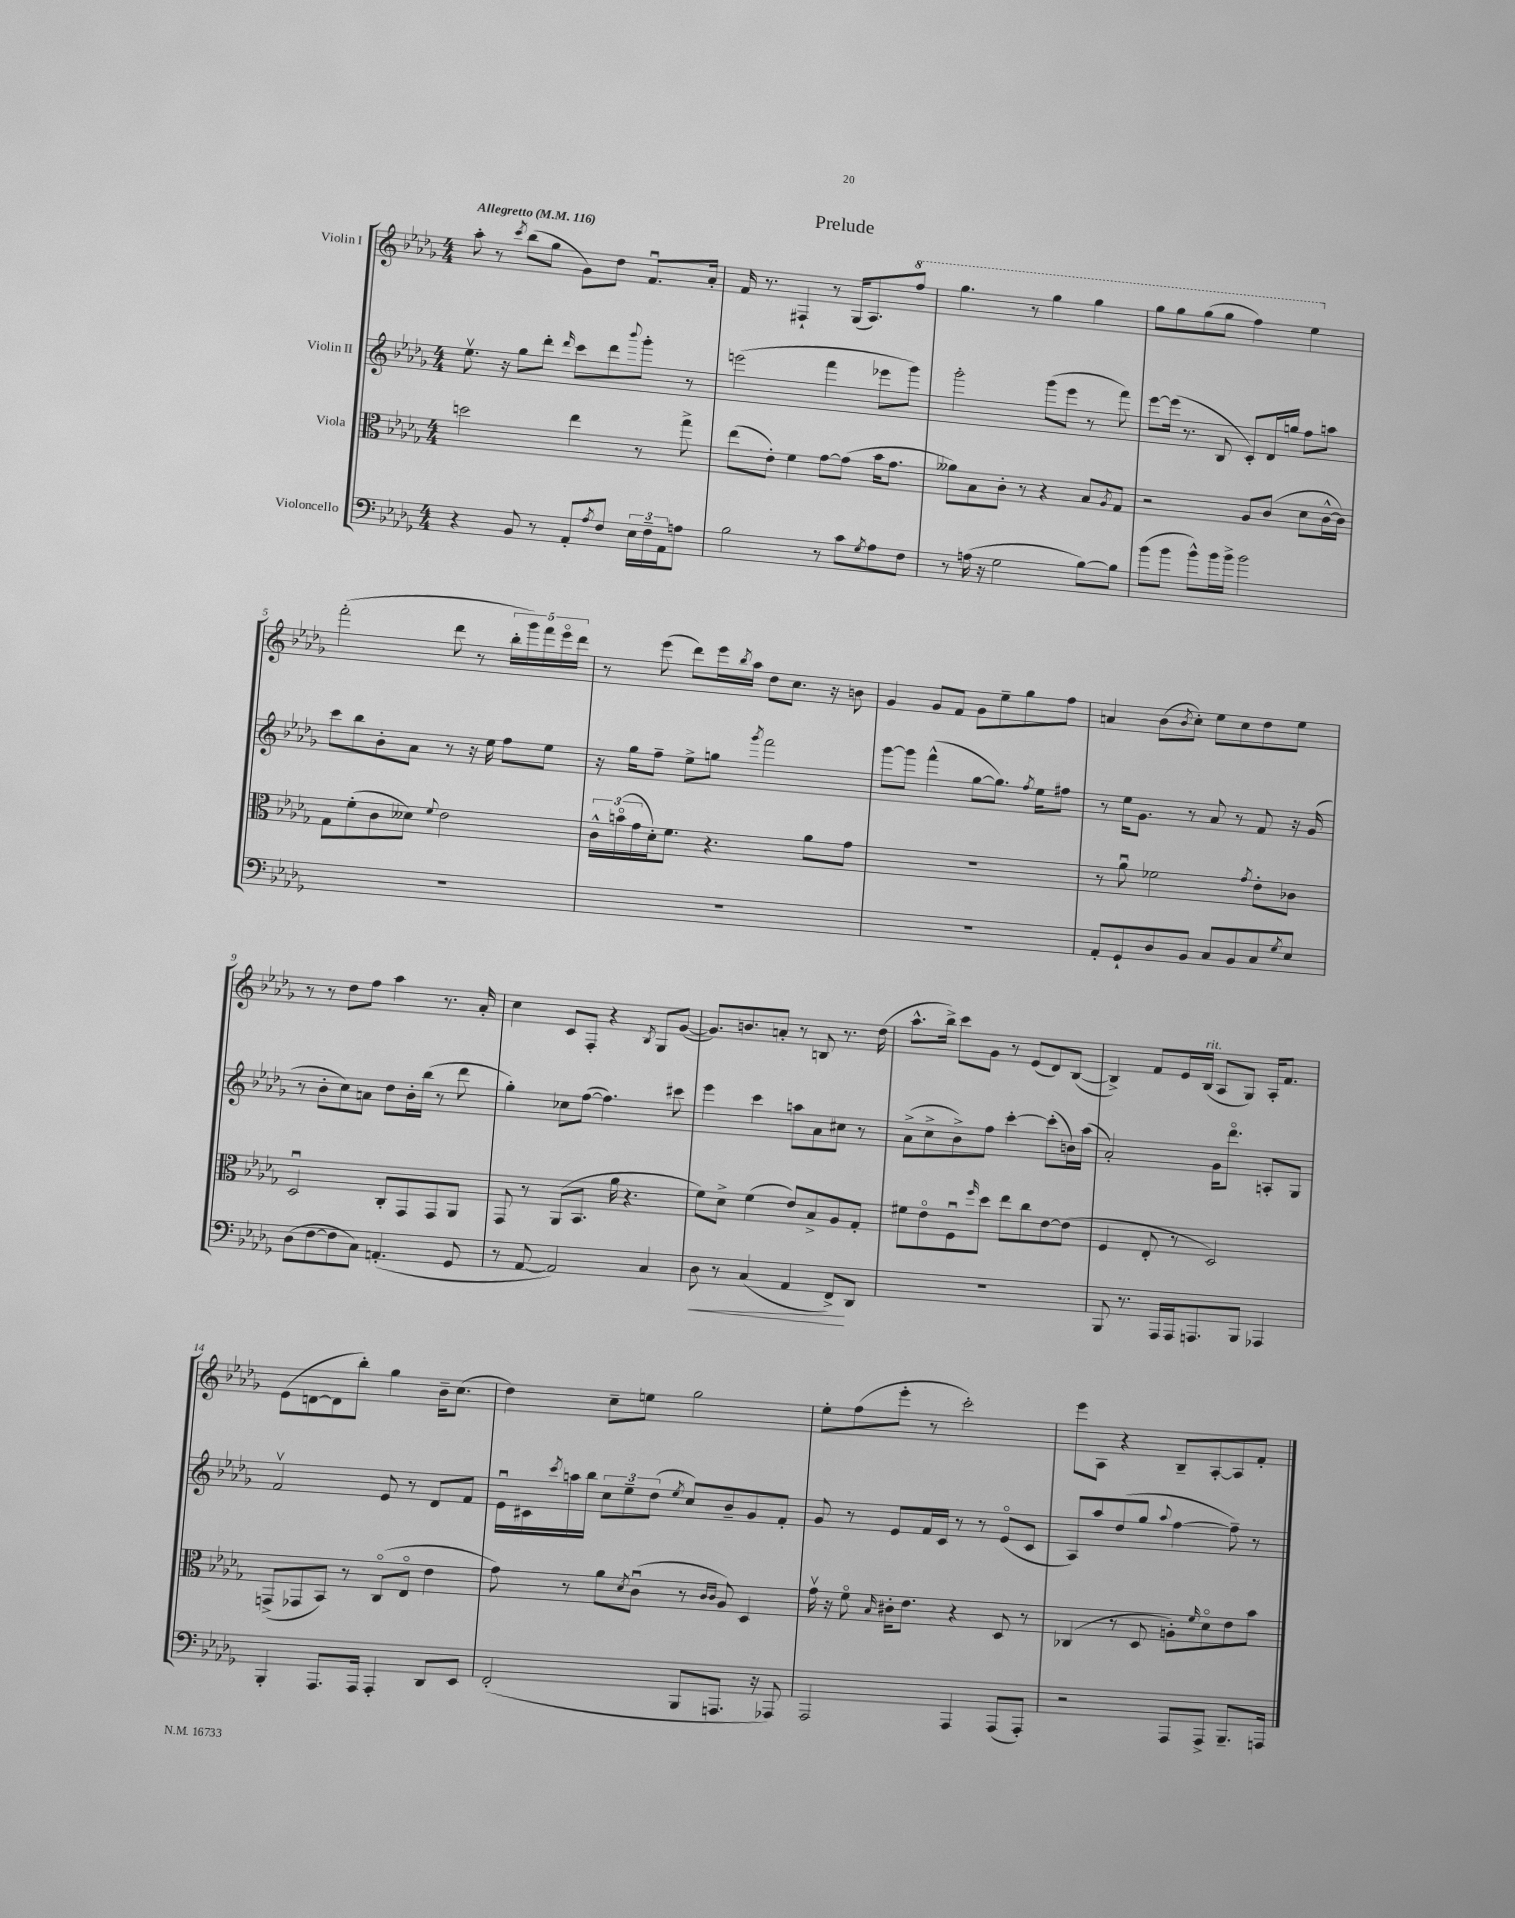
\header { title = "Prelude" }
<<
\new StaffGroup <<
\new Staff = "s0" \with { instrumentName = "Violin I" } {
    \clef treble \key des \major \numericTimeSignature \time 4/4 \tempo "Allegretto" 4 = 116
    aes''8-. r8 \acciaccatura { c'''8 } bes''8( ges''8 ges'8) des''8 f'8.\downbow aes'16-. |
    f'16 r8. fis4-! r8 ges16( aes8.) \ottava #1 f'''8 |
    ges'''4. r8 ges'''4 ges'''4 |
    ges'''8 ges'''8 ges'''8( ges'''8 f'''4) ees'''4 \ottava #0 |
    f'''2-.( des'''8 r8 \tuplet 5/4 { bes''16-. ges'''16) f'''16 ees'''16\flageolet des'''16 } |
    r8 ees'''8( des'''8) ees'''16 \acciaccatura { bes''8 } aes''16 des''8 c''8. r16 b'8 |
    ges'4 ges'8 f'8 ges'8 ees''8-- ges''8 f''8 |
    a'4 bes'8( \acciaccatura { bes'8 } c''8-.) ees''8 c''8 des''8 ees''8 |
    r8 r8 des''8 f''8 aes''4 r8. aes'16-. |
    c''4 c'8 f8-. r4 \acciaccatura { bes8 } ges8 ges'8~( |
    ges'8.) b'8. a'8-. r8 b8 r8. des''16( |
    aes''8.-^ bes''16->) c'''8 ges'8 r8 ees'8( des'8) bes8~( |
    bes4->) f'8 ees'16 bes16^\markup { \italic "rit." }( aes8 ges8) aes16-. f'8. |
    ees'8( d'8~ d'8 bes''8-.) ges''4 bes'16-- c''8.( |
    des''4) c''8-- e''8 ges''2 |
    ees''8-. f''8( ees'''8-. r8 c'''2-.) |
    ees'''8 aes8 r4 bes8-- aes8~-. aes8 f'8-. \bar "|." |
}
\new Staff = "s1" \with { instrumentName = "Violin II" } {
    \clef treble \key des \major \numericTimeSignature \time 4/4
    ees''8.\upbow r16 ges''8 des'''8-. \grace { des'''16 } c'''8 des'''8 \appoggiatura { bes'''8 } ges'''8-. r8 |
    e'''2( f'''4 ees'''8 ges'''8) |
    ges'''2-. ges'''8( ees'''8 r8 f'''8) |
    ees'''8~ ees'''16( r8. bes8 c'8-.) des'16 g''16 f''8 a''8 |
    c'''8 bes''8 bes'8-. aes'8 r8 r16 ees''16 f''8 ees''8 |
    r16 ges''16 f''8-- ees''8-> g''8 \acciaccatura { ges'''8 } f'''2 |
    ges'''8~ ges'''8 f'''4-^( ges''8~ ges''8.) \acciaccatura { f''8 } ees''16 fis''8 |
    r8 ees''16 ges'8. r8 aes'8 r8 f'8 r16 ges'16( |
    r8 bes'8-. c''8) a'8 des''8 bes'16-. bes''16( r8 des'''8 |
    ges''4-.) ces''8 f''8~( f''4.) cis'''8 |
    ees'''4 c'''4 a''8 aes'8 cis''8 r8 |
    aes'8->( c''8-> bes'8->) f''8 c'''4~-. c'''8-.( b'16) aes''16( |
    aes'2-.) ges'16 des'''8.\flageolet a8-. ges8 |
    f'2\upbow ees'8 r8 des'8 f'8 |
    ees'16\downbow cis'16 \acciaccatura { c'''8 } a''16 bes''16 \tuplet 3/2 { c''8 ees''8-- des''8( } \acciaccatura { ees''8 } c''8) bes'8-- ges'8 f'8-. |
    ges'8 r8 ees'8 f'16 c'16 r8 r8 ees'8\flageolet( c'8 |
    aes8) aes''8 des''8( ges''8 \appoggiatura { aes''8 } f''4~ f''8--) r8 \bar "|." |
}
\new Staff = "s2" \with { instrumentName = "Viola" } {
    \clef alto \key des \major \numericTimeSignature \time 4/4
    d''2 ees''4 r8 ges''8-> |
    ees''8( ees'8-.) f'4 ges'8~ ges'8( bes'16 ges'8. |
    aeses'8) bes8 c'8-. r8 r4 bes8 \acciaccatura { aes8 } ges8 |
    r2 aes8 c'8( des'8 c'16~-^ c'16) |
    ges8 f'8-.( c'8 deses'8) \appoggiatura { f'8 } ees'2 |
    \tuplet 3/2 { c'16-^ b'16\flageolet( ges'16 } des'16-.) f'8. r4. aes'8 ges'8 |
    R1 |
    r8 aes'8\downbow fes'2 \acciaccatura { ges'8 } ees'8-. ces'8 |
    des2\downbow c8-. ges,8 ges,8 aes,8 |
    ges,8 r8 aes,8( bes,8. aes'16 r4. |
    f'8) des'8-> f'4( ees'8) bes8-> aes8 ges8-. |
    fis'8 ees'8\flageolet f8\downbow \grace { f''16 } des''8 ees''8 c''8 ees'8~ ees'8( |
    f4 ees8-. r8 des2) |
    g,8->( ges,8 bes,8) r8 c8\flageolet( ees8\flageolet ees'4 |
    ges'8) r8 aes'8 \acciaccatura { des'8 } c'8\downbow( r8 \grace { c'16 c'16 } aes8) des4 |
    ges'16\upbow r16 f'8\flageolet \grace { bes16 } cis'16-. ees'8. r4 des8 r8 |
    ces4( r8 des8 a8-.) \grace { f'16 } des'8\flageolet ees'8 bes'8 \bar "|." |
}
\new Staff = "s3" \with { instrumentName = "Violoncello" } {
    \clef bass \key des \major \numericTimeSignature \time 4/4
    r4 bes,8 r8 aes,8-. \acciaccatura { aes8 } f8 \tuplet 3/2 { ees16 f16-- aes,16 } a8 |
    bes2 r8 c'8 \acciaccatura { ges8 } aes8 f8 |
    r8 a16( r16 ges2 bes8~) bes8 |
    bes'8( bes'8 bes'8-^) bes'16 bes'16-> bes'2 |
    R1 |
    R1 |
    R1 |
    aes,8-. ges,8-! des8 bes,8 c8 bes,8 c8 \acciaccatura { ges8 } ees8 |
    des8( f8~ f8 c8) a,4.-.( ges,8 |
    r8 aes,8~ aes,2) c4 |
    des8\< r8 c4( aes,4 f,8->\!) des,8 |
    R1 |
    bes,,8 r8. aes,,16 aes,,16 a,,8. bes,,8 aes,,4 |
    bes,,4-. aes,,8. aes,,16 aes,,4-. des,8 ees,8 |
    f,2-.( bes,,8 a,,8. r16 aes,,8) |
    aes,,2 aes,,4 aes,,8( aes,,8-.) |
    r2 aes,,8 aes,,8-> bes,,8.-- a,,16 \bar "|." |
}
>>
>>
